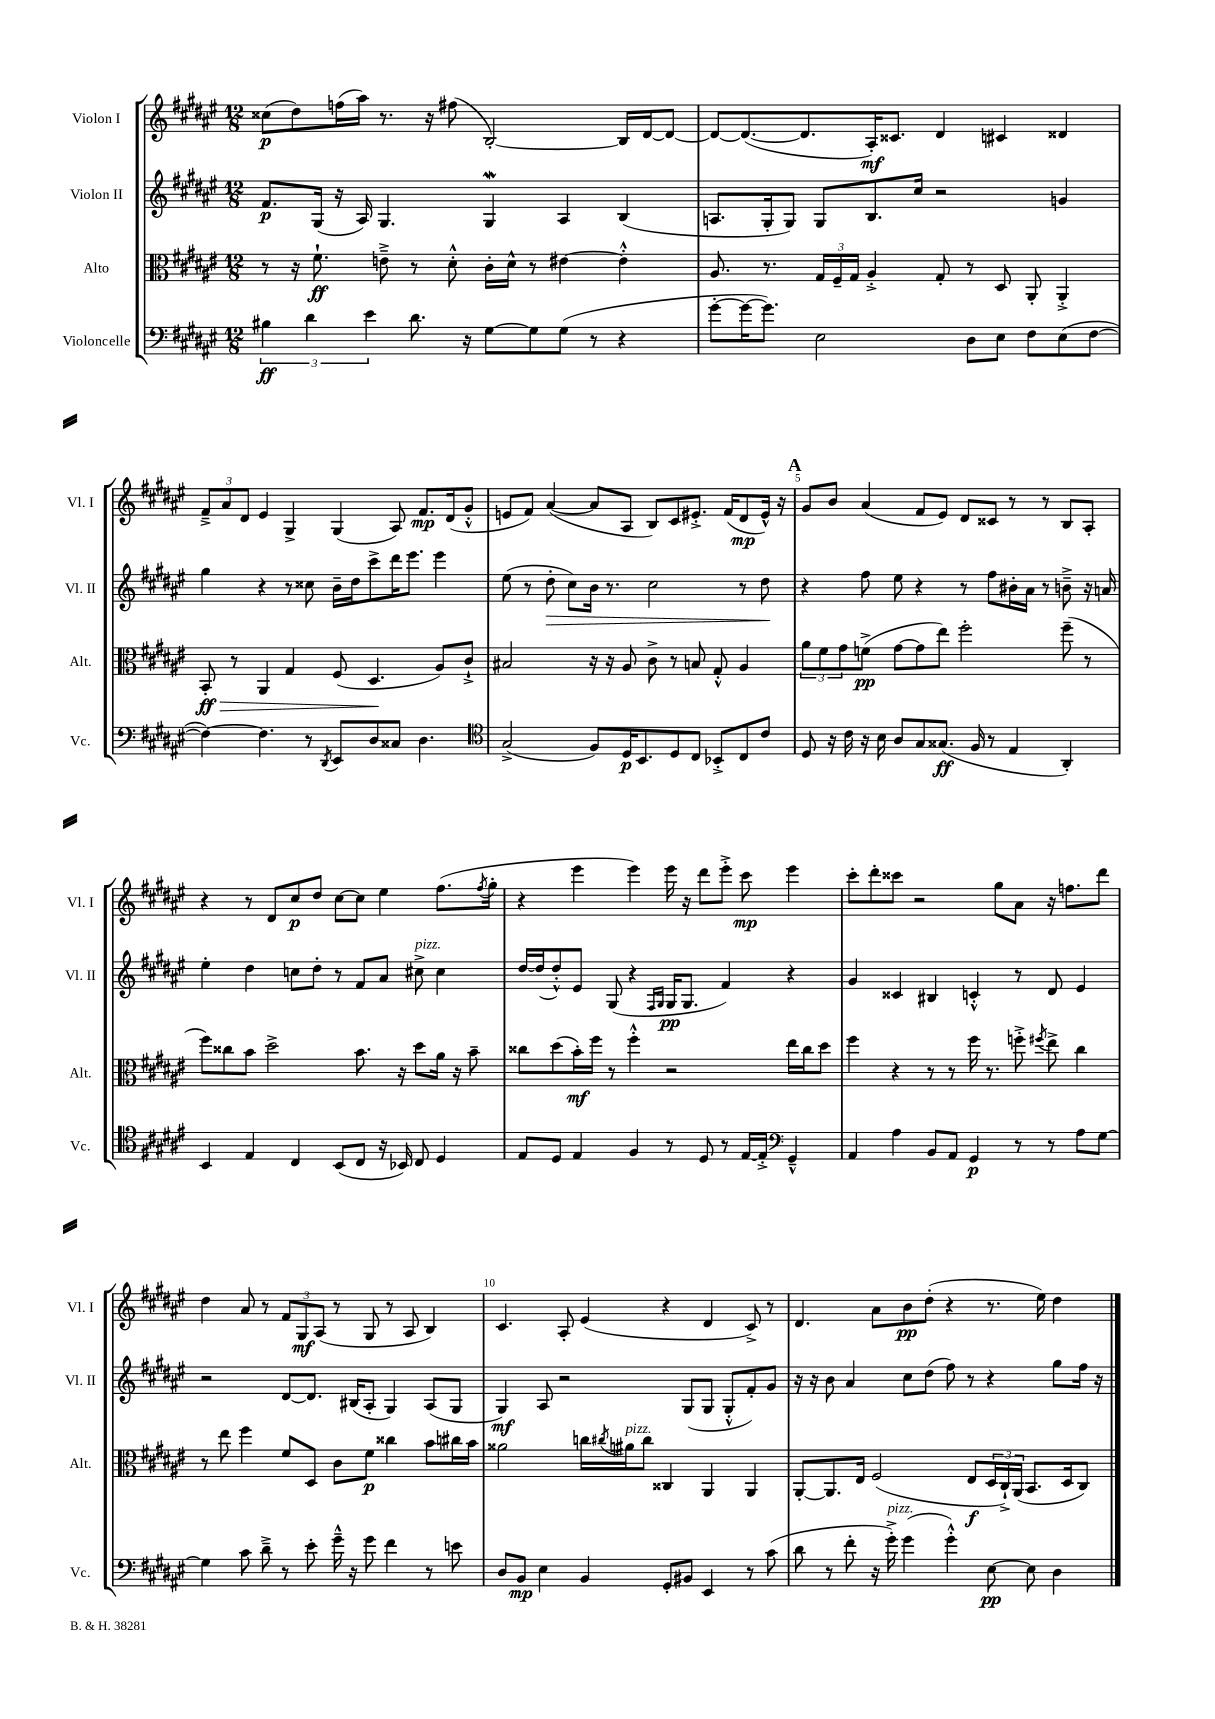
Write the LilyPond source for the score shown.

<<
\new StaffGroup <<
\new Staff = "s0" \with { instrumentName = "Violon I" shortInstrumentName = "Vl. I" } {
    \clef treble \key fis \major \numericTimeSignature \time 12/8
    cisis''8\p( dis''8) f''16( ais''16) r8. r16 fis''8( b2~-.) b16 dis'16~ dis'8~ |
    dis'8~ dis'8.~( dis'8. ais16-.\mf) cisis'8. dis'4 cis'4 disis'4 |
    \tuplet 3/2 { fis'8---> ais'8 dis'8 } eis'4 gis4-> gis4( ais8) fis'8.\mp dis'16( gis'8-.-^ |
    e'8 fis'8) ais'4~( ais'8 ais8 b8) cis'8 eis'8.-.-> fis'16( dis'8\mp eis'16-^) r16 |
    \mark \markup { \bold "A" } gis'8 b'8 ais'4( fis'8 eis'8) dis'8 cisis'8 r8 r8 b8 ais8-. |
    r4 r8 dis'8 cis''8\p dis''8 cis''8~ cis''8 eis''4 fis''8.( \acciaccatura { fis''8 } gis''16-. |
    r4 eis'''4 eis'''4) eis'''16 r16 dis'''8 eis'''8-.-> cis'''8\mp eis'''4 |
    cis'''8-. dis'''8-. cisis'''8 r2 gis''8 ais'8 r16 f''8. dis'''8 |
    dis''4 ais'8 r8 \tuplet 3/2 { fis'8 gis8\mf ais8( } r8 gis8 r8 ais8 b4) |
    cis'4. ais8-. eis'4( r4 dis'4 cis'8->) r8 |
    dis'4. ais'8 b'8\pp dis''8-.( r4 r8. eis''16) dis''4 \bar "|." |
}
\new Staff = "s1" \with { instrumentName = "Violon II" shortInstrumentName = "Vl. II" } {
    \clef treble \key fis \major \numericTimeSignature \time 12/8
    fis'8.\p gis16( r16 ais16) gis4. gis4\mordent ais4 b4( |
    a8. gis16-. gis8) gis8 b8. cis''16 r2 g'4 |
    gis''4 r4 r8 cisis''8 b'16-- dis''16 cis'''8-> dis'''16 eis'''8. eis'''4 |
    eis''8( r8 dis''8-.\> cis''8) b'16 r8. cis''2 r8 dis''8\! |
    \mark \markup { \bold "A" } r4 fis''8 eis''8 r4 r8 fis''8 bis'16-. ais'16 r8 b'8---> r16 a'16 |
    eis''4-. dis''4 c''8 dis''8-. r8 fis'8 ais'8 cis''8->^\markup { \italic "pizz." } cis''4 |
    dis''16~ dis''16( dis''8-.-^) eis'8 gis8( r4 \grace { fis16 gis16 } gis16\pp gis8. fis'4) r4 |
    gis'4 cisis'4 bis4 c'4-.-^ r8 dis'8 eis'4 |
    r2 dis'8~ dis'8. bis16( ais8-. gis4) ais8( gis8 |
    gis4\mf) ais8 r2 gis8( gis8 gis8-.-^ fis'8-.) gis'8 |
    r16 r16 b'8 ais'4 cis''8 dis''8( fis''8) r8 r4 gis''8 fis''16 r16 \bar "|." |
}
\new Staff = "s2" \with { instrumentName = "Alto" shortInstrumentName = "Alt." } {
    \clef alto \key fis \major \numericTimeSignature \time 12/8
    r8 r16 fis'8.-!\ff e'8---> r8 dis'8-.-^ cis'16-. dis'16-^ r8 eis'4~ eis'4-.-^ |
    ais8. r8. \tuplet 3/2 { gis16 fis16-- gis16 } ais4-.-> gis8-. r8 dis8 ais,8-. ais,4-.-> |
    b,8-.\ff\> r8 ais,4 gis4 fis8( dis4.\! ais8) cis'8-!-> |
    bis2 r16 r16 ais8 cis'8-> r8 b8 gis8-.-^ ais4 |
    \mark \markup { \bold "A" } \tuplet 3/2 { ais'8 fis'8 gis'8 } f'8->\pp( gis'8~ gis'8 eis''8) fis''2-. fis''8--( r8 |
    fis''8) cisis''8 b'8 dis''2-> b'8. r16 dis''8 ais'16 r16 b'8-- |
    cisis''8 dis''8( b'16-.\mf) fis''16 r8 fis''4-.-^ r2 eis''16 cisis''16 dis''8 |
    fis''4 r4 r8 r8 fis''16 r8. f''8-.-> \acciaccatura { fis''8 } eis''8-> cis''4 |
    r8 eis''8 fis''4 fis'8 dis8 cis'8 fis'8\p cisis''4 b'8 cis''16 b'16 |
    aisis'2 c''16 \acciaccatura { cis''8 } ais'16^\markup { \italic "pizz." } cis''8 cisis4 ais,4 ais,4 |
    ais,8~-. ais,8. eis16 fis2( eis8\f \tuplet 3/2 { dis16 cis16-!->) ais,16( } b,8. dis16 cis8) \bar "|." |
}
\new Staff = "s3" \with { instrumentName = "Violoncelle" shortInstrumentName = "Vc." } {
    \clef bass \key fis \major \numericTimeSignature \time 12/8
    \tuplet 3/2 { bis4\ff dis'4 eis'4 } dis'8. r16 gis8~ gis8 gis8( r8 r4 |
    gis'8~-. gis'16~ gis'8.) eis2 dis8 eis8 fis8 eis8( fis8~ |
    fis4~) fis4. r8 \acciaccatura { dis,8 } eis,8 dis8 cisis8 dis4. |
    \clef tenor gis2->( fis8) dis16\p b,8. dis8 cis8 bes,8-.-> cis8 cis'8 |
    \mark \markup { \bold "A" } dis8 r16 cis'16 r16 b16 ais8 gis8 gisis8.\ff( fis16 r8 eis4 ais,4-.) |
    b,4 eis4 cis4 b,8( cis8 r16 bes,16) cis8 dis4 |
    eis8 dis8 eis4 fis4 r8 dis8 r8 eis16~ eis16-.-> \clef bass gis,4---^ |
    ais,4 ais4 b,8 ais,8 gis,4\p r8 r8 ais8 gis8~ |
    gis4 cis'8 dis'8---> r8 eis'8-. gis'16---^ r16 gis'8 fis'4 r8 e'8 |
    dis8 b,8\mp eis4 b,4 gis,8-. bis,8 eis,4 r8 cis'8( |
    dis'8 r8 fis'8-. r16 gis'16-.->^\markup { \italic "pizz." }) gis'4( gis'4-.-^) eis8~\pp eis8 dis4 \bar "|." |
}
>>
>>
\layout { \context { \Score \override BarNumber.break-visibility = ##(#f #t #t) barNumberVisibility = #(every-nth-bar-number-visible 5) } }
